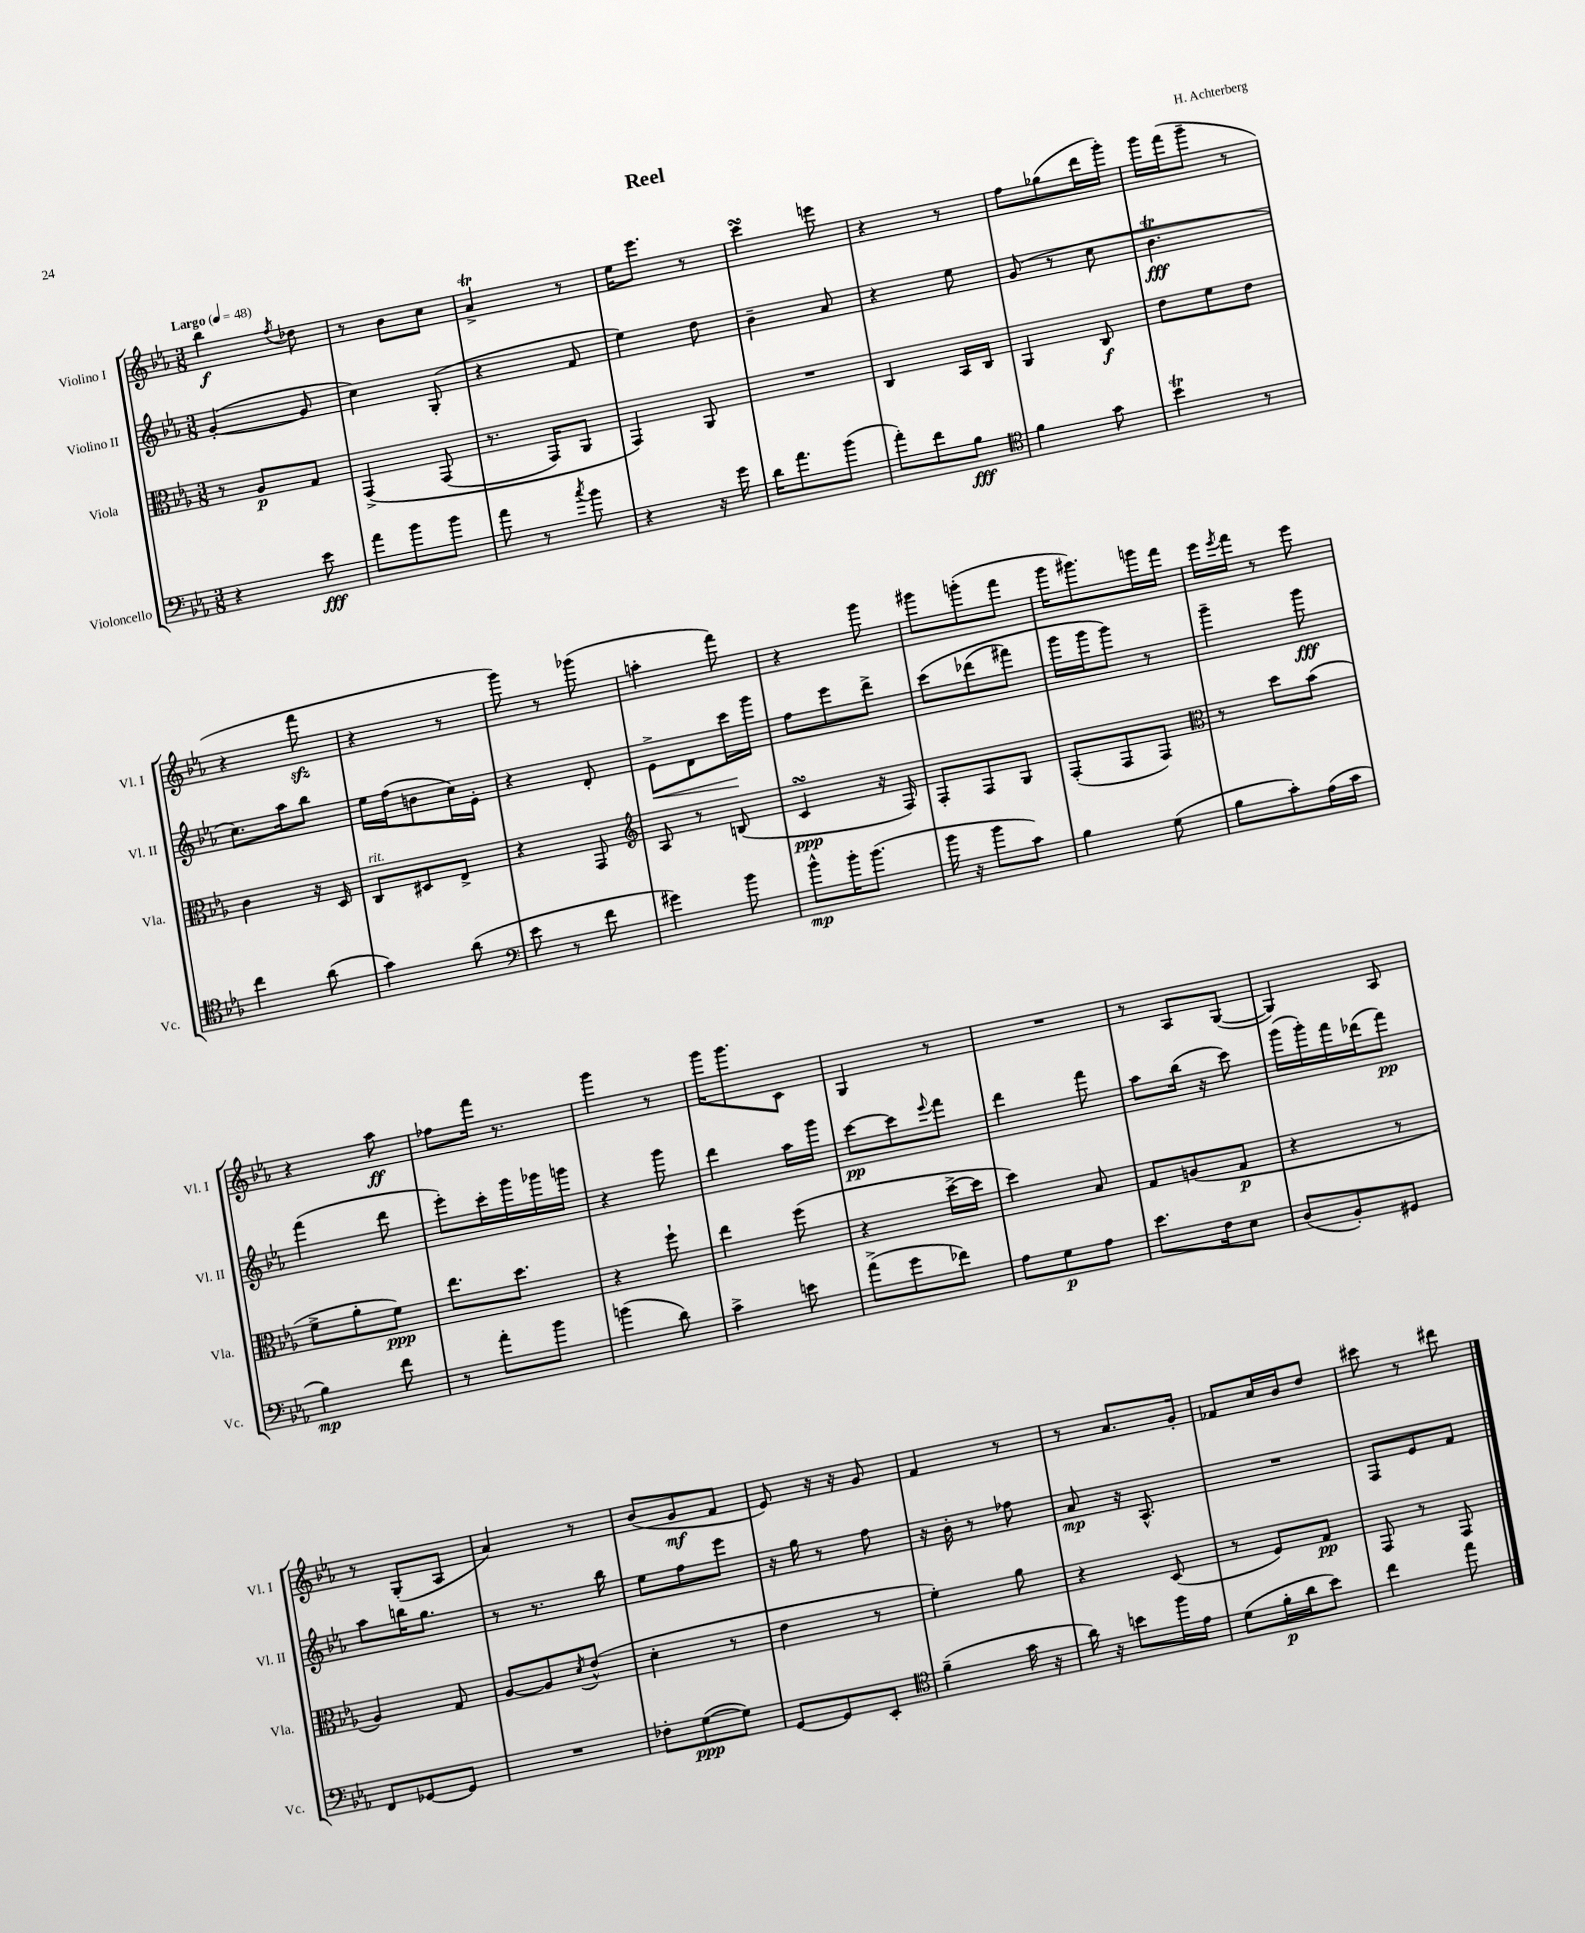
\header { title = "Reel" composer = "H. Achterberg" }
<<
\new StaffGroup <<
\new Staff = "s0" \with { instrumentName = "Violino I" shortInstrumentName = "Vl. I" } {
    \clef treble \key ees \major \numericTimeSignature \time 3/8 \tempo "Largo" 4 = 48
    bes''4\f \acciaccatura { f''8 } des''8 |
    r8 bes'8 c''8 |
    aes'4->\trill r8 |
    ees''16 ees'''8. r8 |
    c'''4\turn e'''8 |
    r4 r8 |
    f''8 ges''8( d'''16 g'''16-.) |
    g'''16 f'''16( g'''8-- r8 |
    r4 f'''8\sfz |
    r4 r8 |
    g'''8) r8 ges'''8( |
    a''4-. f'''8) |
    r4 g'''8 |
    gis'''8 g'''8-.( f'''8 |
    g'''16 gis'''8.) g'''16 f'''16 |
    ees'''16 \acciaccatura { ees'''8 } f'''16 r8 ees'''8 |
    r4 aes''8\ff |
    fes''8 f'''16 r8. |
    g'''4 r8 |
    g'''16 g'''8. c'8 |
    g4 r8 |
    R4. |
    r8 aes8 g8~( |
    g4) aes8 |
    r8 g8-.( aes8 |
    aes'4) r8 |
    bes'8( g'8\mf f'8 |
    ees'8) r16 r16 g'8 |
    f'4 r8 |
    r8 aes'8. g'16-. |
    fes'8 c''16 bes'16 d''8 |
    cis'''8 r8 dis'''8 \bar "|." |
}
\new Staff = "s1" \with { instrumentName = "Violino II" shortInstrumentName = "Vl. II" } {
    \clef treble \key ees \major \numericTimeSignature \time 3/8
    g'4~-.( g'8 |
    c''4) g8-.( |
    r4 f'8 |
    ees''4) d''8 |
    bes'4-- aes'8 |
    r4 ees''8 |
    g'8( r8 c''8 |
    bes'4.\trill\fff |
    c''8.) aes''16 bes''8 |
    ees''16 f''16( b'8 c''16) ees'16-. |
    r4 d'8-. |
    ees'8->\< d'8 c'''16\! g'''16 |
    f''8 ees'''8 d'''8-> |
    c'''8\( des'''8( fis'''8) |
    g'''16 g'''16 g'''8\) r8 |
    g'''4-- g'''8\fff |
    f'''4( d'''8 |
    ees'''8-.) c'''16-. g'''16 ges'''16 g'''16 |
    r4 g'''8 |
    d'''4 aes''16 g'''16 |
    c'''8~\pp c'''8 \appoggiatura { ees'''8 } f'''8 |
    d'''4 f'''8 |
    aes''8 bes''16( r16 c'''8) |
    g'''16( g'''16-.) f'''16 des'''16( f'''8\pp) |
    aes''8 b''16 g''8. |
    r8 r8. bes''16 |
    ees''8 f''8 ees'''8 |
    r16 g''16 r8 f''8 |
    r16 bes'16-. r8 fes''8 |
    aes'8\mp r16 aes8.-^ |
    R4. |
    f8 ees'8 f'8 \bar "|." |
}
\new Staff = "s2" \with { instrumentName = "Viola" shortInstrumentName = "Vla." } {
    \clef alto \key ees \major \numericTimeSignature \time 3/8
    r8 aes8\p g8 |
    g,4->\( g,8( |
    r8. g,16) aes,8 |
    g,4\) aes,8 |
    R4. |
    c4 bes,16 c16 |
    aes,4 c8\f |
    ees'8 f'8 ees'8 |
    c'4 r16 d16 |
    c8^\markup { \italic "rit." } dis8 ees8-> |
    r4 g,8 |
    \clef treble aes8 r8 b8( |
    c'4\turn\ppp r16 f16) |
    f8-. f8 g8 |
    f8-.( f8 f8) |
    \clef alto r8 d''8 bes'8( |
    f'8-> aes'8-. f'8\ppp) |
    ees''8. d''8. |
    r4 f''8-! |
    ees''4 f''8( |
    r4 d''16~-> d''16 |
    d''4) bes8 |
    g8 a8( g8\p |
    r4 r8 |
    aes4) g8 |
    aes8~ aes8 \acciaccatura { d'8 } ees'8-^( |
    d'4-. r8 |
    ees'4 r8 |
    f'4-.) aes'8 |
    r4 d8( |
    r8 f8) g8\pp |
    g,8 r8 g,8 \bar "|." |
}
\new Staff = "s3" \with { instrumentName = "Violoncello" shortInstrumentName = "Vc." } {
    \clef bass \key ees \major \numericTimeSignature \time 3/8
    r4 ees'8\fff |
    aes'8 bes'8 bes'8 |
    aes'8 r8 \acciaccatura { c''8 } bes'8 |
    r4 r16 g'16 |
    d'16 aes'8. bes'8( |
    aes'8-.) f'8 bes8\fff |
    \clef tenor f'4 g'8 |
    bes'4\trill r8 |
    c''4 aes'8( |
    g'4) aes'8( |
    \clef bass ees'8 r8 f'8 |
    gis'4) bes'8 |
    bes'8-^\mp bes'16-. bes'8.( |
    bes'16 r16 bes'8 c'8) |
    bes4 g8( |
    bes8 c'8-.) aes16( c'16 |
    bes4\mp) f'8 |
    r8 aes'8-. bes'8 |
    b'4( d'8) |
    c'4-> e'8 |
    aes'8->( g'8 fes'8) |
    aes8 g8\p aes8 |
    ees'8. f16 ees8 |
    d8( bes,8-.) gis,8 |
    f,8 ges,8~ ges,8 |
    R4. |
    fes8-. g8~\ppp( g8) |
    g,8~ g,8 ees,8-. |
    \clef tenor f'4--( g'16 r16 |
    aes'16) r16 b'8 f''16 ees'16 |
    d'8( f'16-.\p aes'16 bes'8) |
    c''4 ees''8 \bar "|." |
}
>>
>>
\layout { \context { \Score \remove "Bar_number_engraver" } }
